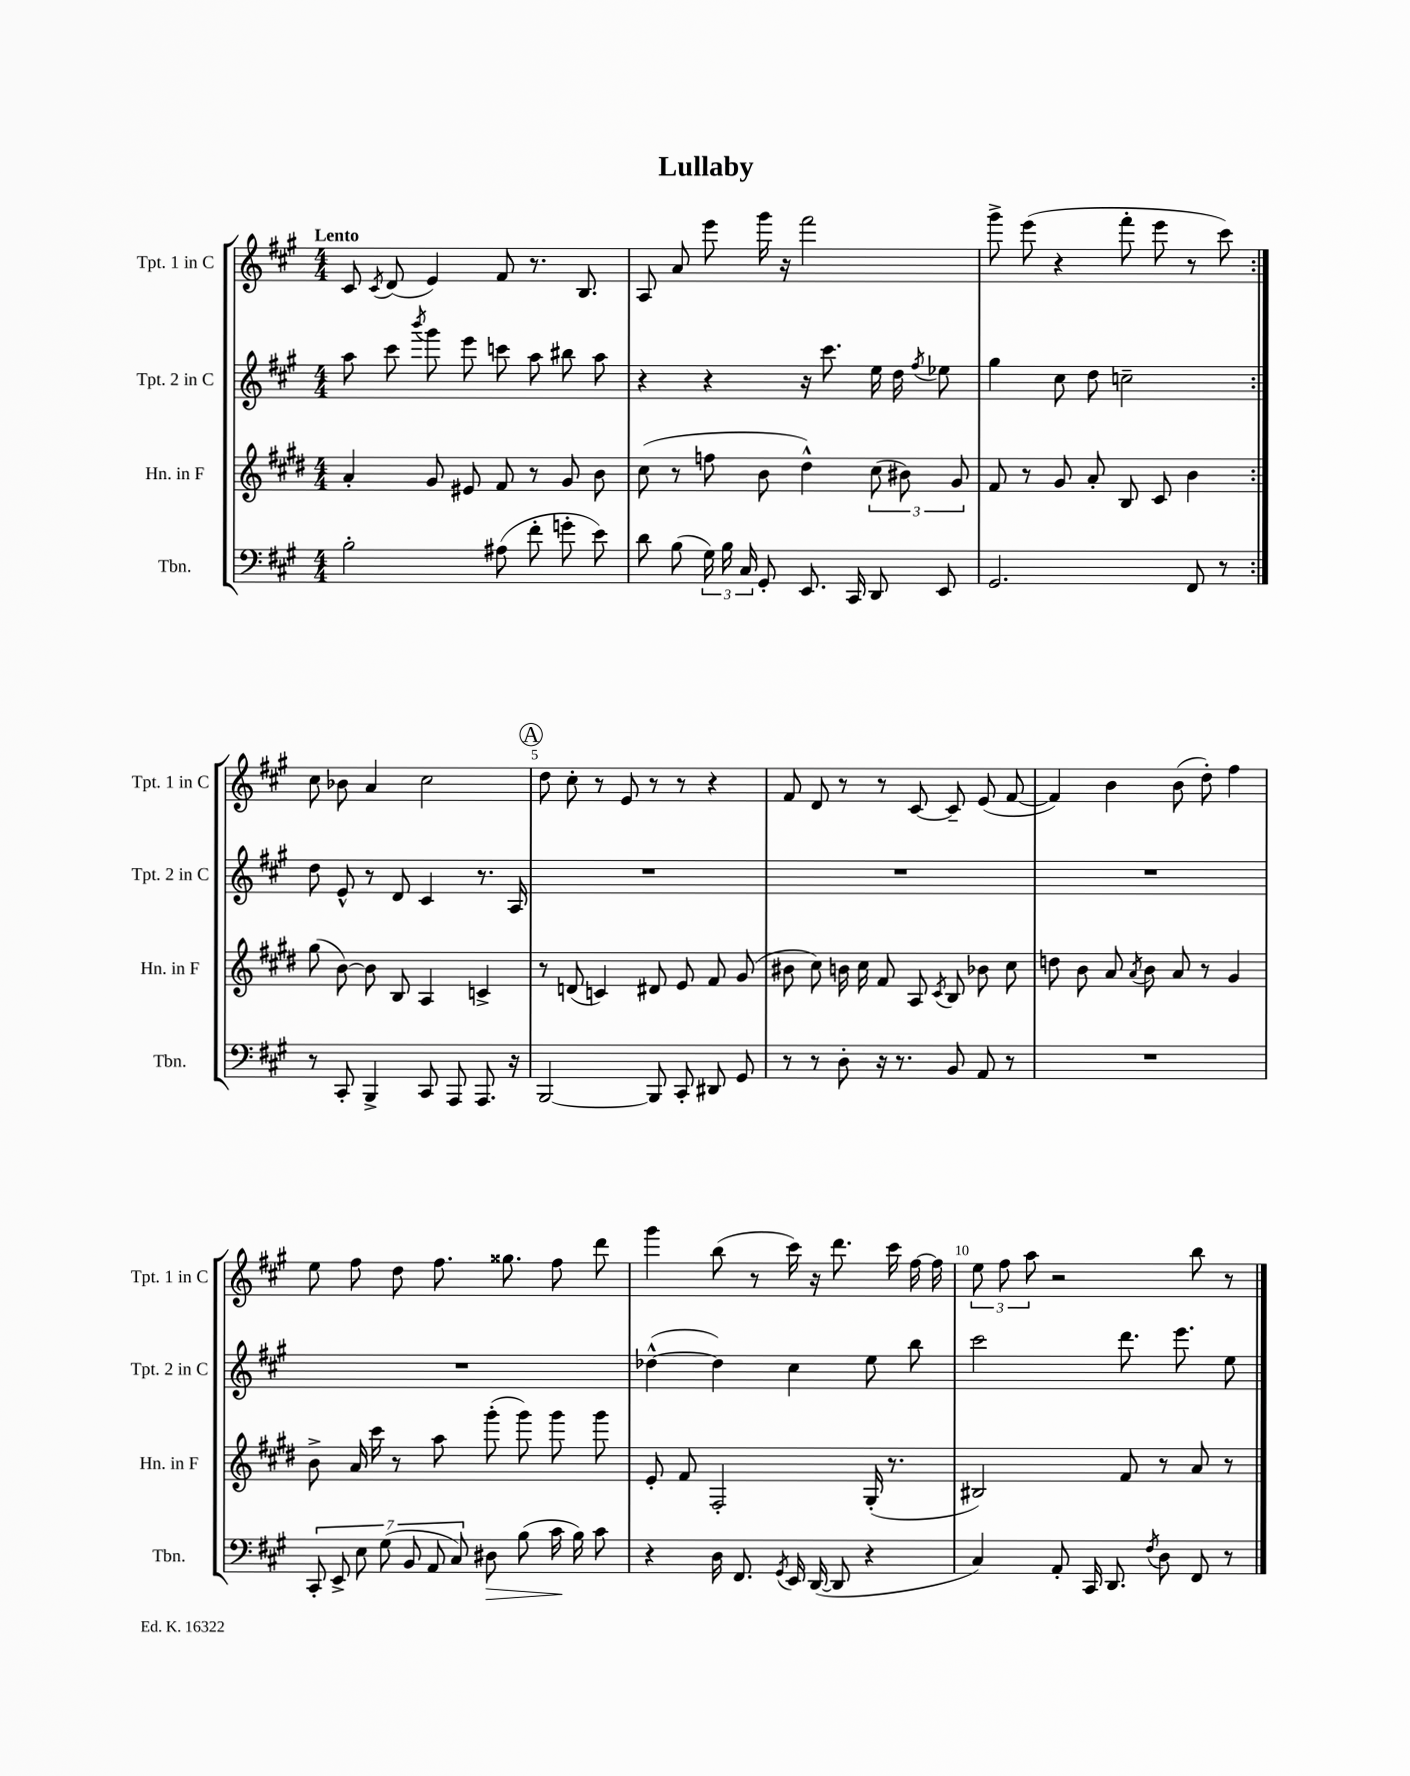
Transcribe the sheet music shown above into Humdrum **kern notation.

**kern	**kern	**kern	**kern
*staff4	*staff3	*staff2	*staff1
*clefF4	*clefG2	*clefG2	*clefG2
*k[f#c#g#]	*k[f#c#g#d#]	*k[f#c#g#]	*k[f#c#g#]
*M4/4	*M4/4	*M4/4	*M4/4
2B'	4a'	8aa	8c#
.	.	.	8qc#
.	.	8ccc#	(8d
.	.	8qbbb	.
.	8g#	8ggg#	4e)
.	8e#	8eee	.
(8A#	8f#	8ccc	8f#
8f#'	8r	8aa	8.r
8g'	8g#	8bb#	.
.	.	.	8.B
8e)	8b	8aa	.
=	=	=	=
8d	(8cc#	4r	8A
(8B	8r	.	8a
24G#)	8ff	4r	8eee
24B	.	.	.
24C#	.	.	.
8GG#'	8b	.	16ggg#
.	.	.	16r
8.EE	4dd#^^)	16r	2fff#
.	.	8.ccc#	.
16CC#	.	.	.
8DD	(12cc#	16ee	.
.	.	16dd	.
.	12b#)	.	.
.	.	8qff#	.
8EE	.	8ee-	.
.	12g#	.	.
=	=	=	=
2.GG#	8f#	4gg#	8ggg#^
.	8r	.	(8eee
.	8g#	8cc#	4r
.	8a'	8dd	.
.	8B	2cc~	8fff#'
.	8c#	.	8eee
8FF#	4b	.	8r
8r	.	.	8ccc#)
=:|!	=:|!	=:|!	=:|!
8r	(8gg#	8dd	8cc#
8CC#'	[8b)	8e^^	8b-
4BBB^	8b]	8r	4a
.	8B	8d	.
8CC#	4A	4c#	2cc#
8AAA	.	.	.
8.AAA	4c^	8.r	.
16r	.	16A	.
=	=	=	=
[2BBB	8r	1r	8dd
.	(8d	.	8cc#'
.	4c)	.	8r
.	.	.	8e
8BBB]	8d#	.	8r
8CC#'	8e	.	8r
8DD#	8f#	.	4r
8GG#	(8g#	.	.
=	=	=	=
8r	8b#	1r	8f#
8r	8cc#)	.	8d
8D'	16b	.	8r
.	16cc#	.	.
16r	8f#	.	8r
8.r	.	.	.
.	8A	.	[8c#
.	8qc#	.	.
8BB	8B	.	8c#~]
8AA	8b-	.	(8e
8r	8cc#	.	[8f#
=	=	=	=
1r	8dd	1r	4f#])
.	8b	.	.
.	8a	.	4b
.	8qa	.	.
.	8b	.	.
.	8a	.	(8b
.	8r	.	8dd')
.	4g#	.	4ff#
=	=	=	=
14CC#'	8b^	1r	8ee
14EE^	.	.	.
.	16a	.	8ff#
14E	.	.	.
.	16ccc#	.	.
(14G#	.	.	.
.	8r	.	8dd
14BB	.	.	.
14AA	.	.	.
.	8aa	.	8.ff#
14C#)	.	.	.
8D#	(8ggg#'	.	.
.	.	.	8.gg##
(8B	8ggg#)	.	.
16c#	8ggg#	.	8ff#
16B)	.	.	.
8c#	8ggg#	.	8ddd
=	=	=	=
4r	8e'	([4dd-^^	4ggg#
.	8f#	.	.
16D	2F#'	4dd-])	(8bb
8.FF#	.	.	.
.	.	.	8r
8qGG#	.	.	.
16EE	.	4cc#	16ccc#)
([16DD	.	.	16r
8DD]	.	.	8.ddd
4r	(16G#'	8ee	.
.	8.r	.	16ccc#
.	.	8bb	[16ff#
.	.	.	16ff#]
=	=	=	=
4C#)	2B#)	2ccc#	12ee
.	.	.	12ff#
.	.	.	12aa
8AA'	.	.	2r
16CC#	.	.	.
8.DD	.	.	.
.	8f#	8.ddd	.
8qF#	.	.	.
8D	8r	.	.
.	.	8.eee	.
8FF#	8a	.	8bb
8r	8r	8ee	8r
==	==	==	==
*-	*-	*-	*-
